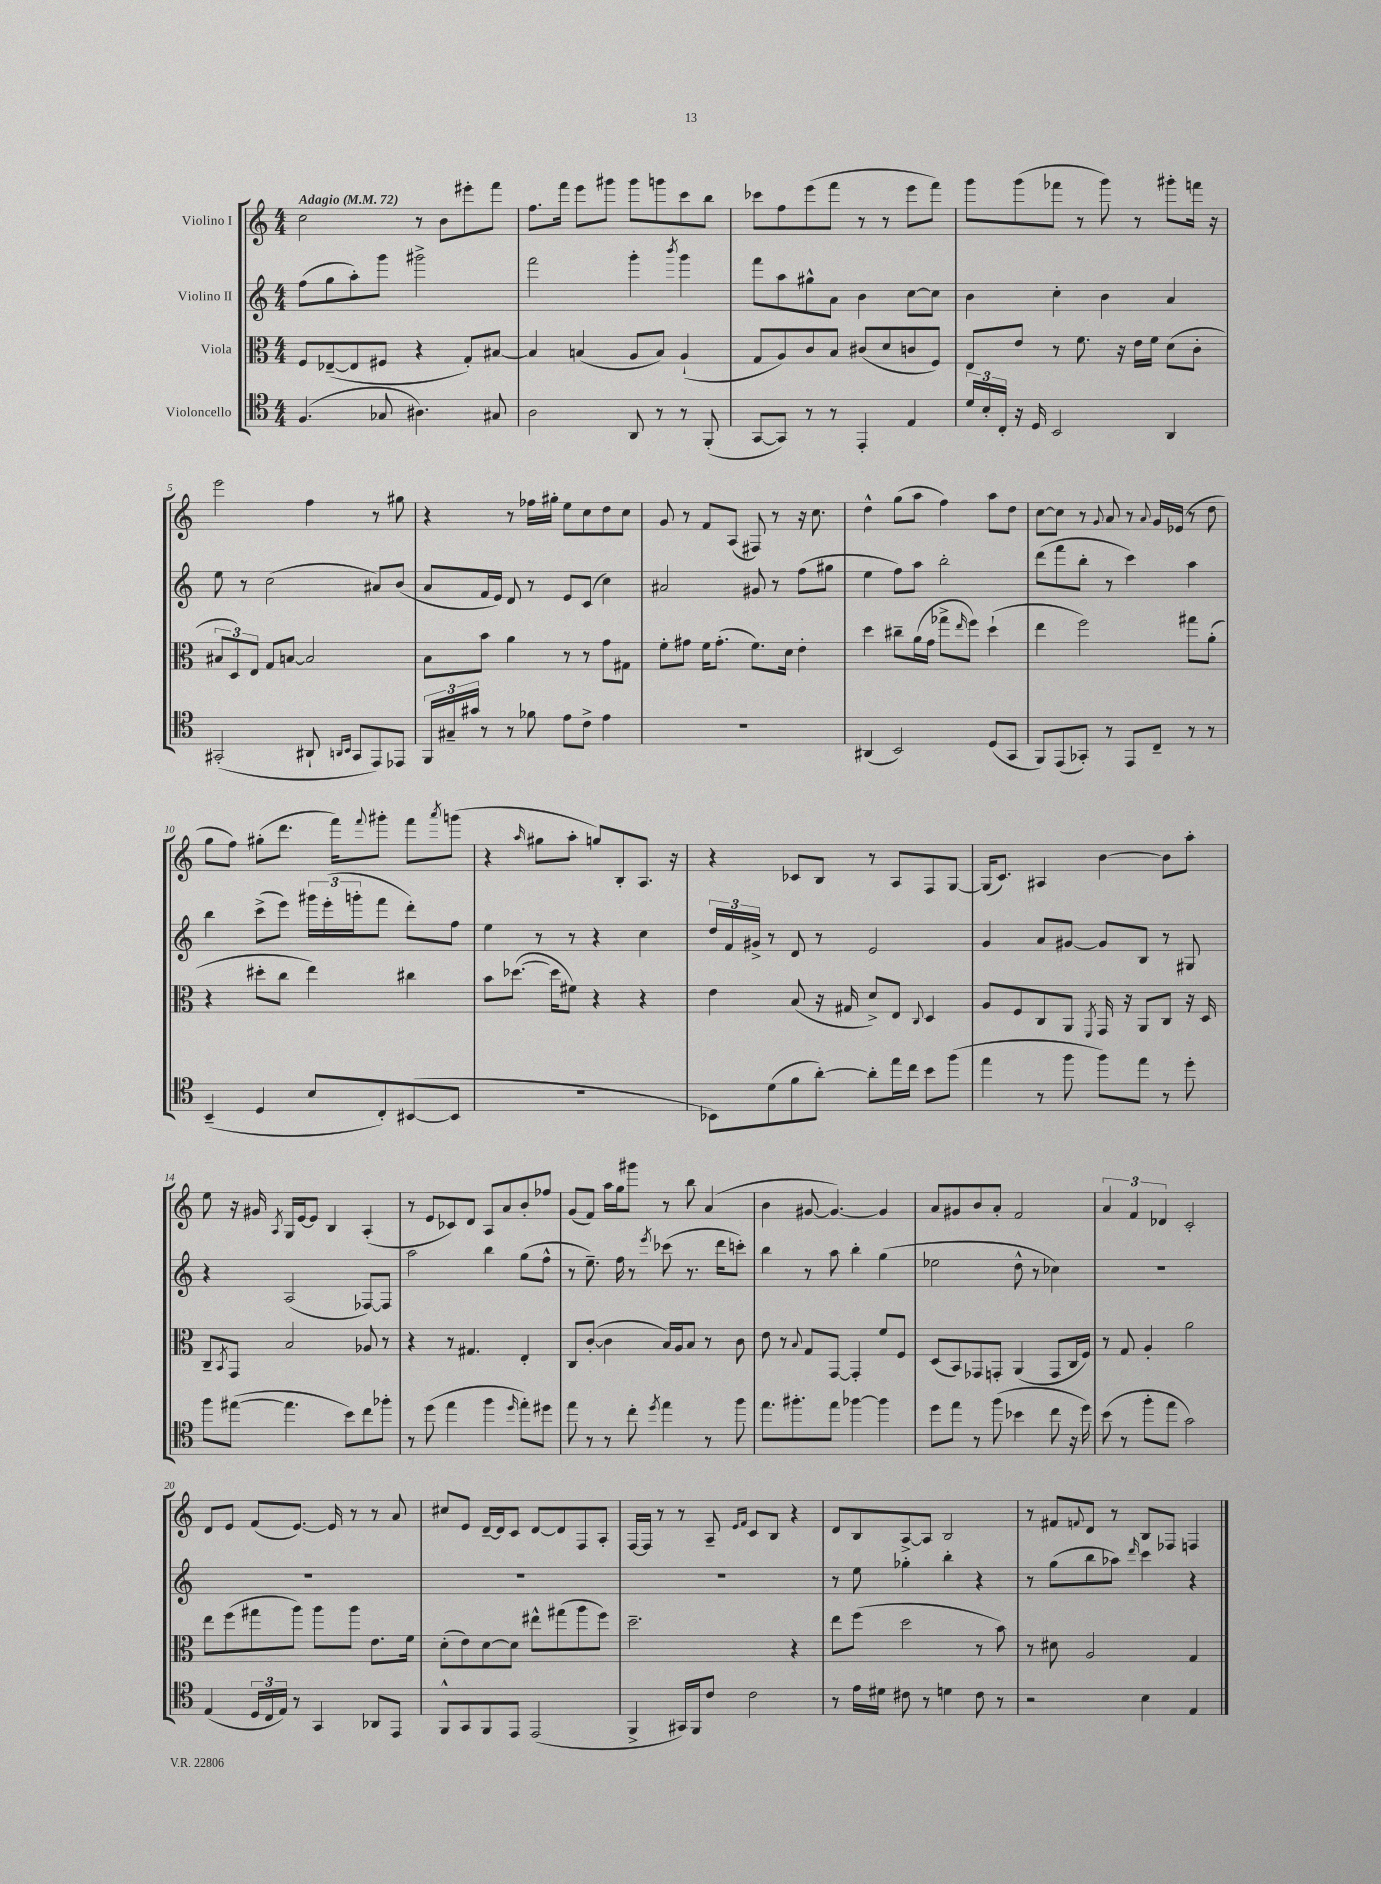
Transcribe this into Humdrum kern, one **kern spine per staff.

**kern	**kern	**kern	**kern
*part4	*part3	*part2	*part1
*staff4	*staff3	*staff2	*staff1
*I"Violoncello	*I"Viola	*I"Violino II	*I"Violino I
*clefC4	*clefC3	*clefG2	*clefG2
*k[]	*k[]	*k[]	*k[]
*M4/4	*M4/4	*M4/4	*M4/4
*MM72	*MM72	*MM72	*MM72
=1	=1	=1	=1
!	!	!	!LO:TX:a:B:t=Adagio
(4.F/	8F/L	(8ff\L	2cc\
.	([8E-X~/	8gg\	.
.	8E-/]	8aa'\)	.
8G-X/	8F#X/J	8ggg\J	.
4.A#X\)	4r	2ggg#X^\	8r
.	.	.	8b\L
.	8G'/L)	.	8eee#X'\
8G#X/	[8B#X/J	.	8fff\J
=2	=2	=2	=2
2A\	4B#/]	2fff\	8.ff\L
.	.	.	16fff\Jk
.	(4Bn/	.	8eee\L
.	.	.	8ggg#X\J
8AA/	8A/L	4ggg'\	8ggg#\L
8r	8B/J)	.	8gggn\
.	.	8qbbb/	.
8r	(4A`/	4ggg\	8ccc\
(8FF'/	.	.	8bb\J
=3	=3	=3	=3
[8GG/L	8G/L	8fff\L	8ccc-X\L
8GG/J])	8A/)	8aa\	8ff\
8r	8c/	8gg#X^^\	(8eee\
8r	8B/J	8a\J	8fff\J
4EE'/	(8c#X/L	4b\	8r
.	8d/	.	8r
4E/	8cn/	[8cc\L	8eee\L
.	8F/J)	8cc\J]	8fff\J)
=4	=4	=4	=4
24d/LL	8E/L	4b\	8ggg\L
24B'/	.	.	.
24C'/JJ	.	.	.
16r	8e/J	.	(8ggg\
16D/	.	.	.
2BB/	8r	4cc'\	8fff-X\J
.	8.f\	.	8r
.	.	4b\	8ggg\)
.	16r	.	.
.	16e\LL	.	8r
.	16f\JJ	.	.
4AA/	(8d\L	4a/	8ggg#X'\L
.	8c'\J	.	16fffn\Jk
.	.	.	16r
!!LO:LB:g=z
=5	=5	=5	=5
(2GG#X'/	12B#X/L	8ee\	2eee\
.	12D/)	.	.
.	.	8r	.
.	12E/J	.	.
.	8G/L	(2cc\	.
.	[8Bn/J	.	.
8AA#X`/	2B/]	.	4ff\
16qqAAn/LL	.	.	.
16qqBB/JJ	.	.	.
8GG#/L	.	.	.
8EE/)	.	8a#X/L)	8r
8EE-X/J	.	(8b/J	8gg#X\
=6	=6	=6	=6
24FF/LL	8B\L	8a/L	4r
24G#X~/	.	.	.
24g#X/JJ	.	.	.
8r	8b\J	16f/L	.
.	.	16e/JJ)	.
8r	4a\	8d/	8r
8f-X\	.	8r	16ff-X\LL
.	.	.	16gg#X'\JJ
8e\L	8r	8e/L	8ee\L
8c^\J	8r	(8c/J	8cc\
4e\	8g\L	4cc\)	8dd\
.	8G#X\J	.	8cc\J
=7	=7	=7	=7
1r	8f'\L	2a#X/	8g/
.	8g#X\J	.	8r
.	16f\KL	.	8f/L
.	(8.g#'\J	.	.
.	.	.	(8A/J
.	8.f\L)	8g#X/	8F#X/)
.	.	8r	8r
.	16d\Jk	.	.
.	4e'\	(8ff\L	16r
.	.	.	8.cc\
.	.	8gg#X\J	.
=8	=8	=8	=8
(4AA#X/	4dd\	4ee\	4dd^^\
2BB/)	8cc#X~\L	8ff\L)	(8gg\L
.	(16a\L	8aa\J	8aa\J
.	16g\JJ	.	.
.	8gg-X^\L	2bb'\	4ff\)
.	16qqee/	.	.
.	8ff\J)	.	.
(8D/L	(4dd`\	.	8aa\L
8GG/J	.	.	8dd\J
=9	=9	=9	=9
8FF/L)	4ee\	(8ddd\L	[8cc\L
(8EE/	.	8fff\	8cc\J]
8GG-X'/J)	2ff\)	8bb'\J	8r
.	.	.	8qqg/
8r	.	8r	8a/
8EE/L	.	4ccc\)	8r
.	.	.	8qqa/
8C~/J	.	.	16g/LL
.	.	.	(16e-X/JJ
8r	8gg#X\L	4aa\	8r
8r	(8a'\J	.	8dd\
!!LO:LB:g=z
=10	=10	=10	=10
(4BB~/	4r	4bb\	8gg\L
.	.	.	8ff\J)
4D/	8dd#X'\L	(8ccc^\L	(8gg#X'\L
.	8cc\J	8eee\J)	8.ddd\J
8B/L	4ee\)	24ggg#X\LL	.
.	.	(24eee'\	.
.	.	.	16fff\KL)
.	.	24gggn'\J	.
.	.	.	8qqfff/
8C'/)	.	8fff\J	8ggg#X'\J
([8BB#X/	4cc#X\	8ddd'\L)	8fff\L
.	.	.	8qaaa/
8BB#/J]	.	8ff\J	(8gggn\J
=11	=11	=11	=11
1r	8b\L	4ee\	4r
.	([8.dd-X\J	.	.
.	.	.	16qqaa/
.	.	8r	8gg#X\L
.	16dd-\KL]	.	.
.	8f#X\J)	8r	8aa'\J
.	4r	4r	8ggn/L)
.	.	.	8B'/
.	4r	4cc\	8.A/J
.	.	.	16r
=12	=12	=12	=12
8BB-X\L)	4e\	24dd/LL	4r
.	.	24f/	.
.	.	24g#X^/JJ	.
(8d\	.	8r	.
8f\	(8B/	8d/	8c-X/L
[8a'\J)	16r	8r	8B/J
.	16G#X/	.	.
8a'\L]	8d^/L)	2e/	8r
16ee\L	8E/J	.	8A/L
16cc\JJ	.	.	.
.	8qqC/	.	.
8b\L	4D/	.	8F/
(8ff\J	.	.	[8G/J
=13	=13	=13	=13
4ee\	8A/L	4g/	(16G/KL]
.	.	.	8.c/J)
.	8F/	.	.
8r	8C/	8a/L	4A#X/
8ff\	8AA/J	[8g#X/J	.
.	8qFF/	.	.
8ff\L)	16GG/	8g#/L]	[4b\
.	16r	.	.
8ee\J	8AA/L	8B/J	.
8r	8C/J	8r	8b\L]
8dd'\	16r	8G#X/	8aa'\J
.	16D/	.	.
!!LO:LB:g=z
=14	=14	=14	=14
8ff\L	8C~/L	4r	8ee\
.	8qBB/	.	.
([8ee#X\J	8GG/J	.	16r
.	.	.	16g#X/
.	.	.	8qA/
4.ee#\]	2B/	(2A/	16G/LL
.	.	.	[16e/J
.	.	.	8e/J]
.	.	.	4B/
8b\L)	.	.	.
8cc\	8A-X/	[8F-X/L)	(4A'/
8ff-X'\J	8r	8F-/J]	.
=15	=15	=15	=15
8r	4r	2aa\	8r
(8dd\	.	.	8e/L
4ee\	8r	.	8c-X/)
.	4.G#X/	.	8d/J
4ff\	.	4bb\	8A/L
.	.	.	8a/
16qqdd/	.	.	.
8ee'\L)	4E'/	(8gg\L	8b'/
8dd#X\J	.	8ff^^\J	8ff-X/J
=16	=16	=16	=16
8ee\	8C/L	8r	(8g/L
8r	([8c'/J	8.ee~\)	8f/J)
8r	4c\]	.	16aa\LL
.	.	16ff\	16gg\J
8cc'\	.	8r	8ggg#X\J
8qdd/	.	8qeee/	.
4ee\	16B/LL)	(8ccc-X\	8r
.	16A/J	.	.
.	8B/J	8.r	8bb\
8r	8r	.	(4a/
.	.	16ddd\KL	.
8ff\	8c\	8cccn'\J)	.
=17	=17	=17	=17
8.ee\L	8e\	4bb\	4b\
.	8r	.	.
8.ff#X'\	.	.	.
.	8qqB/	.	.
.	8G/L	8r	[8g#X/
8ee\J	[8GG/J	8aa\	4.g#/_)
[4ff-X\	4GG'/]	4bb'\	.
4ff-\]	8f/L	(4gg\	4g#/]
.	8F/J	.	.
=18	=18	=18	=18
8dd\L	(8D/L	2ee-X\	8a/L
8ee\J	8BB/)	.	8g#X/
8r	8GG-X/	.	8b/
(8ff\	8GGn'/J	.	8a'/J
4b-X\	(4AA/	8dd^^\	2f/
.	.	8r	.
8cc\	8GG/L	4cc-X\)	.
16r	16C/L	.	.
16dd\)	16F/JJ)	.	.
=19	=19	=19	=19
(8b\	8r	1r	6a/
8r	8G/	.	.
.	.	.	6f/
8ff'\L	4A'/	.	.
.	.	.	6d-X/
8ee\J	.	.	.
2g\)	2a\	.	2c'/
!!LO:LB:g=z
=20	=20	=20	=20
(4E/	8ee\L	1r	8d/L
.	(8ff\	.	8e/J
24D/LL	8gg#X\	.	(8f/L
24C/	.	.	.
24E/JJ)	.	.	.
8r	8aa\J)	.	[8.e/J)
4GG/	8aa\L	.	.
.	.	.	16e/]
.	8aa\J	.	8r
8AA-X/L	8.e\L	.	8r
8EE/J	.	.	8a/
.	16f\Jk	.	.
=21	=21	=21	=21
8FF^^/L	(8d'\L	1r	8cc#X/L
8GG/	8e\)	.	8e/J
8FF/	[8d\	.	[16d~/LL
.	.	.	16d/J]
8EE/J	8d\J]	.	8c/J
(2EE/	8ee#X^^\L	.	[8d/L
.	(8gg#X\	.	8d/]
.	8aa\	.	8F/
.	8ff\J)	.	8A'/J
=22	=22	=22	=22
4FF^/	2.dd~\	1r	[16F/LL
.	.	.	16F/JJ]
.	.	.	8r
16GG#X/LL)	.	.	8r
16FF/J	.	.	.
8c/J	.	.	8A~/
.	.	.	16qqe/LL
.	.	.	16qqf/JJ
2c\	.	.	8c/L
.	.	.	8B/J
.	4r	.	4r
=23	=23	=23	=23
8r	8ee\L	8r	8d/L
16e\LL	(8ff\J	8ee\	8B/
16d#X\JJ	.	.	.
8c#X\	2dd\	4gg-X'\	[8A^/
8r	.	.	8A/J]
4dn\	.	4bb'\	2B/
8c#\	8r	4r	.
8r	8b\)	.	.
=24	=24	=24	=24
2r	8r	8r	8r
.	8d#X\	(8gg\L	8f#X/L
.	.	.	8qqfn/
.	2A/	8bb\	8d/J
.	.	8aa-X\J)	8r
.	.	16qqddd/	.
4B\	.	4ccc\	8B/L
.	.	.	8F-X/J
4E/	4G/	4r	4Fn/
==	==	==	==
*-	*-	*-	*-
